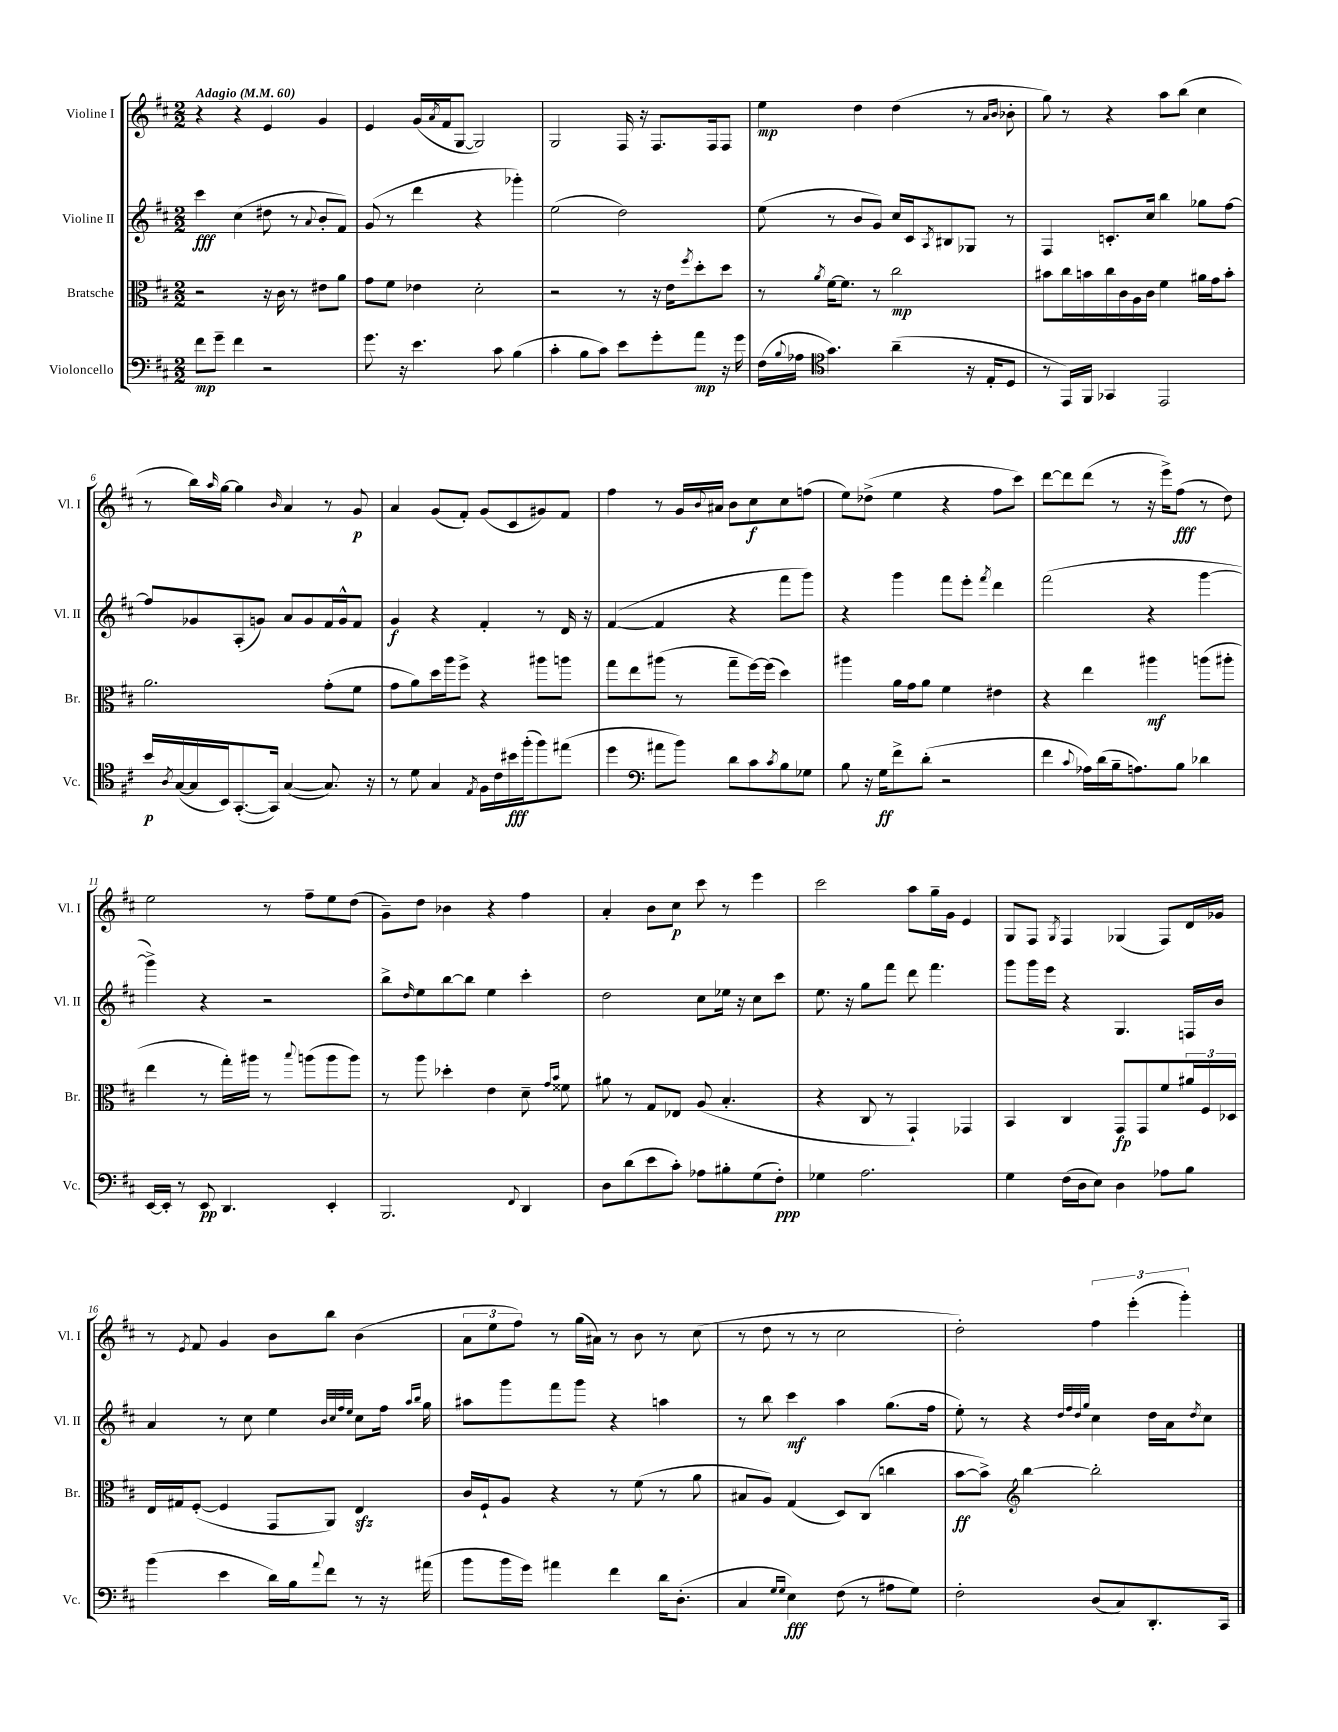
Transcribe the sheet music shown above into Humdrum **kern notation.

**kern	**kern	**kern	**kern
*staff4	*staff3	*staff2	*staff1
*clefF4	*clefC3	*clefG2	*clefG2
*k[f#c#]	*k[f#c#]	*k[f#c#]	*k[f#c#]
*M2/2	*M2/2	*M2/2	*M2/2
*MM60	*MM60	*MM60	*MM60
8f#\L	2r	4ccc#\	4r
8g~\J	.	.	.
4f#\	.	(4cc#\	4r
2r	16r	8dd#\	4e/
.	16c#\	.	.
.	8r	8r	.
.	.	8qqa/	.
.	8e#\L	8b'/L	4g/
.	8a\J	8f#/J)	.
=	=	=	=
8.g\	8g\L	(8g/	4e/
.	8f#\J	8r	.
16r	.	.	.
4.e\	4e-\	4ddd\	(16g/LL
.	.	.	8qa/
.	.	.	16f#/J
.	.	.	[8G/J
.	2d'\	4r	2G/])
8c#\	.	.	.
(4B\	.	4ggg-'\)	.
=	=	=	=
4c#'\	2r	(2ee\	2G/
8B\L	.	.	.
8c#\J)	.	.	.
8e\L	8r	2dd\)	16F#/
.	.	.	16r
8g'\	16r	.	8.F#/L
.	16e\LK	.	.
.	8qff#/	.	.
8a\J	8dd'\	.	.
.	.	.	16F#/k
16r	8dd\J	.	8F#/J
16g\	.	.	.
=	=	=	=
(16F#\LL	8r	(8ee\	4ee\
8qqB/	.	.	.
16A-\JJ	.	.	.
*clefC4	*	*	*
.	8qa/	.	.
4.g\)	[16f#\LK	8r	.
.	8.f#\]J	.	.
.	.	8b/L	4dd\
.	8r	8g/J)	.
(4a~\	2cc#\	16cc#/LL	(4dd\
.	.	16c#/J	.
.	.	8qA/	.
.	.	8B#/	.
16r	.	8G-/J	8r
16E'/LK	.	.	.
.	.	.	16qqa/LL
.	.	.	16qqb/JJ
8D/J	.	8r	8b-'\
=	=	=	=
8r	8b#\L	4F#/	8gg\)
16EE/LL)	16cc#\L	.	8r
16FF#/JJ	16b\	.	.
4GG-/	16cc#\	8.c'/L	4r
.	16c#\	.	.
.	16A\	.	.
.	16c#\JJ	16cc#/Jk	.
2EE/	4f#\	4bb\	8aa\L
.	.	.	(8bb\J
.	16a#\LL	8gg-\L	4cc#\
.	16g\J	.	.
.	8b'\J	[8ff#\J	.
=	=	=	=
16b/LL	2.a\	8ff#/]L	8r
8qA/	.	.	.
([16G/	.	.	.
16G/]	.	8g-/	16bb\LL)
.	.	.	16qqaa/
16BB/J)	.	.	[16gg\JJ
([8.GG'/	.	(8A'/	4gg\]
.	.	8g/J)	.
16GG/]Jk)	.	.	.
.	.	.	16qqb/
([4G/	.	8a/L	4a/
.	.	8g/	.
8.G/])	(8g'\L	16f#/L	8r
.	.	16g^^/J	.
.	8f#\J	8f#/J	8g/
16r	.	.	.
=	=	=	=
8r	8g\L	4g/	4a/
8d\	8a\)	.	.
4G/	16dd\L	4r	(8g/L
.	16aa\J	.	.
.	8ff#^\J	.	8f#'/J)
8qE/	.	.	.
16F#\LL	4r	4f#'/	(8g/L
16c#\	.	.	.
16b#\	.	.	8c#/
(16ff#'\J	.	.	.
8ff#\)	8aa#\L	8r	8g#/)
(8ee#\J	8aa\J	16d/	8f#/J
.	.	16r	.
=	=	=	=
4dd\	8gg\L	([4f#/	4ff#\
.	8ee\	.	.
*clefF4	*	*	*
8a#\L	(8aa#\J	4f#/]	8r
8b\J)	8r	.	16g/LL
.	.	.	8qqb/
.	.	.	16a#/JJ
8d\L	8gg~\L	4r	8b\L
8c#\	[16ff#\L)	.	8cc#\
.	(16ff#\]JJ	.	.
8qc#/	.	.	.
8B\	4dd\)	8fff#\L	8cc#\
8G-\J	.	8ggg\J)	(8ff\J
=	=	=	=
8B\	4aa#\	4r	8ee\L)
16r	.	.	(8dd-^\J
16G\LK	.	.	.
8f#^\	16a\LL	4ggg\	4ee\
.	16g\J	.	.
(8d'\J	8a\J	.	.
2r	4f#\	8fff#\L	4r
.	.	8eee'\J	.
.	.	8qfff#/	.
.	4e#\	4ddd\	8ff#\L
.	.	.	8ccc#\J)
=	=	=	=
4f#\	4r	(2fff#\	[8ddd\L
.	.	.	8ddd\]
8qqc#/	.	.	.
16A-\LL)	4ee\	.	(8ddd\J
(16d\	.	.	.
16B~\J	.	.	8r
8.A\)	.	.	.
.	4aa#\	4r	16r
.	.	.	16eee^\LK)
8B\J	.	.	(8ff#\J
4d-\	(8aa\L	[4ggg\	8r
.	8aa#'\J	.	8dd\)
=	=	=	=
[16EE/LL	4ee\	4ggg^\])	2ee\
16EE'/]JJ	.	.	.
8r	.	.	.
8EE/	8r	4r	.
4.DD/	16gg'\LL)	.	.
.	16aa#\JJ	.	.
.	8r	2r	8r
.	8qqbb/	.	.
.	(8aa\L	.	8ff#~\L
4EE'/	8aa\	.	8ee\
.	8aa\J)	.	(8dd\J
=	=	=	=
2.BBB/	8r	8bb^\L	8g~\L)
.	.	16qqdd/	.
.	8aa\	8ee\	8dd\J
.	4dd-'\	[8bb\	4b-\
.	.	8bb\]J	.
.	4e\	4ee\	4r
8qqFF#/	.	.	.
4DD/	8d~\	4ccc#'\	4ff#\
.	16qqg/LL	.	.
.	16qqb/JJ	.	.
.	8f##\	.	.
=	=	=	=
8D\L	8a#\	2dd\	4a'/
(8d\	8r	.	.
8e\	8G/L	.	8b\L
8c#'\J)	8E-/J	.	8cc#\J
8A-\L	(8A/	8cc#\L	8ccc#\
8B#'\	4.B'/	16ee-\Jk	8r
.	.	16r	.
(8G\	.	8cc#\L	4eee\
8F#'\J)	.	8ccc#\J	.
=	=	=	=
4G-\	4r	8.ee\	2ccc#\
.	.	16r	.
2.A\	8C#/	8gg\L	.
.	8r	8fff#\J	.
.	4GG`/)	8ddd\	8aa\L
.	.	4.fff#\	16gg~\L
.	.	.	16g\JJ
.	4GG-/	.	4e/
=	=	=	=
4G\	4BB/	8ggg\L	8G/L
.	.	16ggg\L	8F#/J
.	.	16eee\JJ	.
.	.	.	8qG/
(16F#\LL	4C#/	4r	4F#/
16D\J	.	.	.
8E\J)	.	.	.
4D\	8GG/L	4.G/	(4G-/
.	8GG/	.	.
8A-\L	8f#/	.	8F#/L)
8B\J	24a#/L	16F/LL	16d/L
.	24F#/	.	.
.	.	16b/JJ	16g-/JJ
.	24D-/JJ	.	.
=	=	=	=
(4b\	16E/LL	4a/	8r
.	16G#/J	.	.
.	.	.	8qe/
.	([8F#'/J	.	8f#/
4e\	4F#/]	8r	4g/
.	.	8cc#\	.
16d\LL)	8GG/L	4ee\	8b\L
16B\J	.	.	.
8qqa/	.	.	.
8f#\J	8AA/J)	.	8bb\J
.	.	32qqb/LLL	.
.	.	32qqcc#/	.
.	.	32qqff#/	.
.	.	32qqee/JJJ	.
8r	4E/	8cc#\L	(4b\
16r	.	16ff#\Jk	.
.	.	16qqaa/LL	.
.	.	16qqbb/JJ	.
(16a#\	.	16gg\	.
=	=	=	=
8b\L	16c#/LL	8aa#\L	12a\L
.	16F#`/J	.	.
.	.	.	12ee\
16b\L	8A/J	8ggg\	.
.	.	.	12ff#\J)
16g\JJ)	.	.	.
4a#\	4r	8fff#\	8r
.	.	8ggg\J	(16gg\LL
.	.	.	16a#\JJ)
4f#\	8r	4r	8r
.	(8f#\	.	8b\
16d\LK	8r	4aa\	8r
(8.D'\J	.	.	.
.	8a\	.	(8cc#\
=	=	=	=
4C#/	8B#/L	8r	8r
.	8A/J)	8bb\	8dd\
16qqG/LL	.	.	.
16qqG/JJ	.	.	.
4E\)	(4G/	4ccc#\	8r
.	.	.	8r
(8F#\	8D/L)	4aa\	2cc#\
8r	(8C#/J	.	.
8A#\L	4cc\	(8.gg\L	.
8G\J)	.	.	.
.	.	16ff#\Jk	.
=	=	=	=
2F#'\	[8b\L	8ee'\)	2dd'\)
.	8b^\]J)	8r	.
*	*clefG2	*	*
.	[4bb\	4r	.
.	.	32qqdd/LLL	.
.	.	32qqff#/	.
.	.	32qqdd/	.
.	.	32qqgg/JJJ	.
(8D/L	2bb'\]	4cc#\	6ff#\
8C#/)	.	.	.
.	.	.	(6eee'\
8.DD'/	.	16dd\LL	.
.	.	16a\J	.
.	.	.	6ggg'\)
.	.	8qdd/	.
.	.	8cc#\J	.
16CC#/Jk	.	.	.
==	==	==	==
*-	*-	*-	*-
